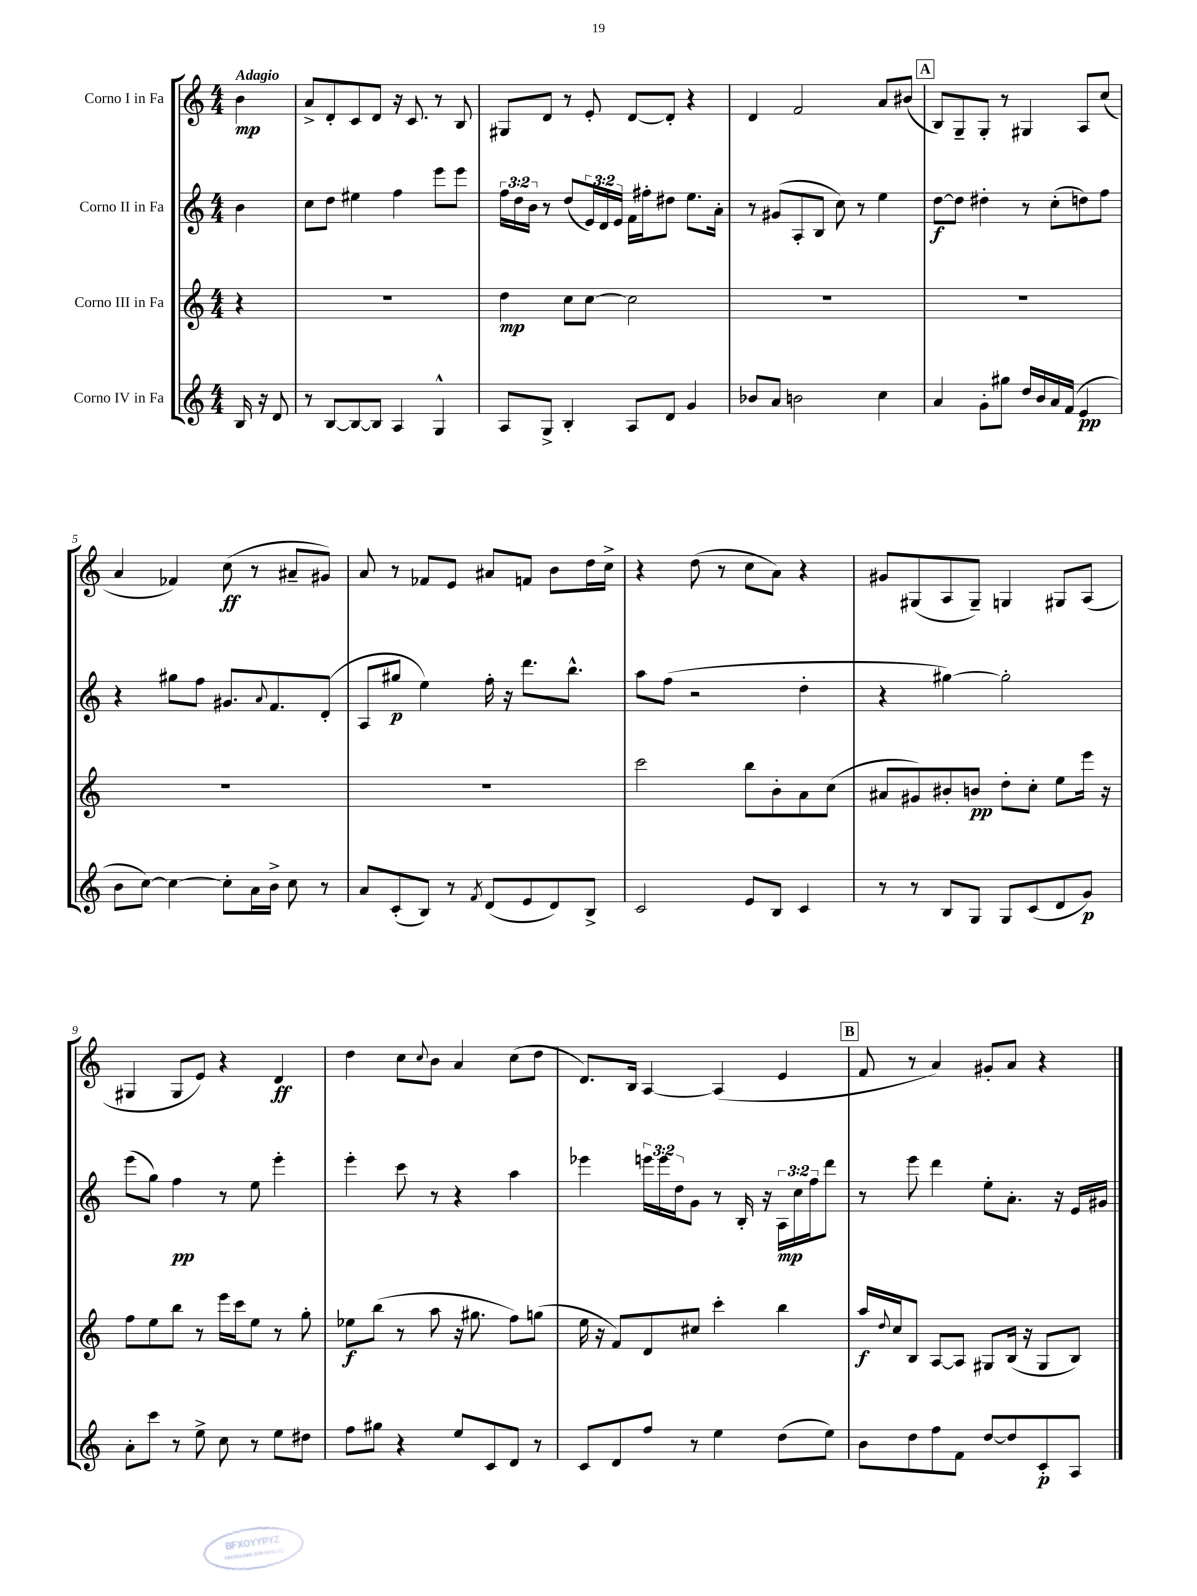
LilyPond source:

<<
\new StaffGroup <<
\new Staff = "s0" \with { instrumentName = "Corno I in Fa" } {
    \clef treble \key c \major \numericTimeSignature \time 4/4 \partial 4 \tempo "Adagio"
    b'4\mp |
    a'8-> d'8-. c'8 d'8 r16 c'8. r8 b8 |
    gis8 d'8 r8 e'8-. d'8~ d'8-. r4 |
    d'4 f'2 a'8 bis'8( |
    \mark \markup { \box "A" } b8) g8-- g8-. r8 gis4 a8 c''8( |
    a'4 fes'4) c''8\ff( r8 ais'8-- gis'8) |
    a'8 r8 fes'8 e'8 ais'8 f'8 b'8 d''16 c''16-> |
    r4 d''8( r8 c''8 a'8) r4 |
    gis'8 gis8( a8 gis8--) g4 gis8 a8( |
    gis4 gis8 e'8) r4 d'4\ff |
    d''4 c''8 \appoggiatura { c''8 } b'8 a'4 c''8( d''8 |
    d'8.) b16 a4~ a4( e'4 |
    \mark \markup { \box "B" } f'8 r8 a'4) gis'8-. a'8 r4 \bar "|." |
}
\new Staff = "s1" \with { instrumentName = "Corno II in Fa" } {
    \clef treble \key c \major \numericTimeSignature \time 4/4 \override Staff.TupletNumber.text = #tuplet-number::calc-fraction-text \partial 4
    b'4 |
    c''8 d''8 eis''4 f''4 e'''8 e'''8 |
    \tuplet 3/2 { f''16 d''16 b'16 } r8 d''8( \tuplet 3/2 { e'16) d'16 e'16 } f'16 fis''16-. dis''8 e''8. a'16-. |
    r8 gis'8( a8-. b8 c''8) r8 e''4 |
    \mark \markup { \box "A" } d''8~\f d''8 dis''4-. r8 c''8-.( d''8) f''8 |
    r4 gis''8 f''8 gis'8. \appoggiatura { a'8 } f'8. d'8-.( |
    a8 gis''8\p e''4) f''16-. r16 d'''8. b''8.-^ |
    a''8 f''8( r2 d''4-. |
    r4 gis''4~) gis''2-. |
    e'''8( g''8) f''4\pp r8 e''8 e'''4-. |
    e'''4-. c'''8 r8 r4 a''4 |
    ees'''4 \tuplet 3/2 { e'''16 e'''16 d''16 } g'8 r8 b16-. r16 \tuplet 3/2 { a16\mp c''16 f''16 } d'''8 |
    \mark \markup { \box "B" } r8 e'''8 d'''4 e''8-. a'8.-. r16 e'16 gis'16 \bar "|." |
}
\new Staff = "s2" \with { instrumentName = "Corno III in Fa" } {
    \clef treble \key c \major \numericTimeSignature \time 4/4 \partial 4
    r4 |
    R1 |
    d''4\mp c''8 c''8~ c''2 |
    R1 |
    \mark \markup { \box "A" } R1 |
    R1 |
    R1 |
    c'''2 b''8 b'8-. a'8 c''8( |
    ais'8 gis'8) bis'8-. b'8\pp d''8-. c''8-. e''8 e'''16 r16 |
    f''8 e''8 b''8 r8 e'''16 c'''16 e''8 r8 g''8-. |
    ees''8\f b''8( r8 a''8 r16 gis''8. f''8) g''8( |
    e''16 r16 f'8) d'8 cis''8 c'''4-. b''4 |
    \mark \markup { \box "B" } a''16\f \appoggiatura { d''8 } c''16 b8 a8~ a8 gis8 b16( r16 gis8 b8) \bar "|." |
}
\new Staff = "s3" \with { instrumentName = "Corno IV in Fa" } {
    \clef treble \key c \major \numericTimeSignature \time 4/4 \partial 4
    b16 r16 d'8 |
    r8 b8~ b8~ b8 a4 g4-^ |
    a8 g8-> b4-. a8 d'8 g'4 |
    bes'8 a'8 b'2 c''4 |
    \mark \markup { \box "A" } a'4 g'8-. gis''8 d''16 b'16 a'16 f'16( e'4\pp |
    b'8 c''8~) c''4~ c''8-. a'16 b'16-> c''8 r8 |
    a'8 c'8-.( b8) r8 \acciaccatura { f'8 } d'8( e'8 d'8) b8-> |
    c'2 e'8 b8 c'4 |
    r8 r8 b8 g8 g8 c'8( d'8 g'8\p) |
    a'8-. c'''8 r8 e''8-> c''8 r8 e''8 dis''8 |
    f''8 gis''8 r4 e''8 c'8 d'8 r8 |
    c'8 d'8 f''8 r8 e''4 d''8( e''8) |
    \mark \markup { \box "B" } b'8 d''8 f''8 f'8 d''8~ d''8 c'8-.\p a8 \bar "|." |
}
>>
>>
